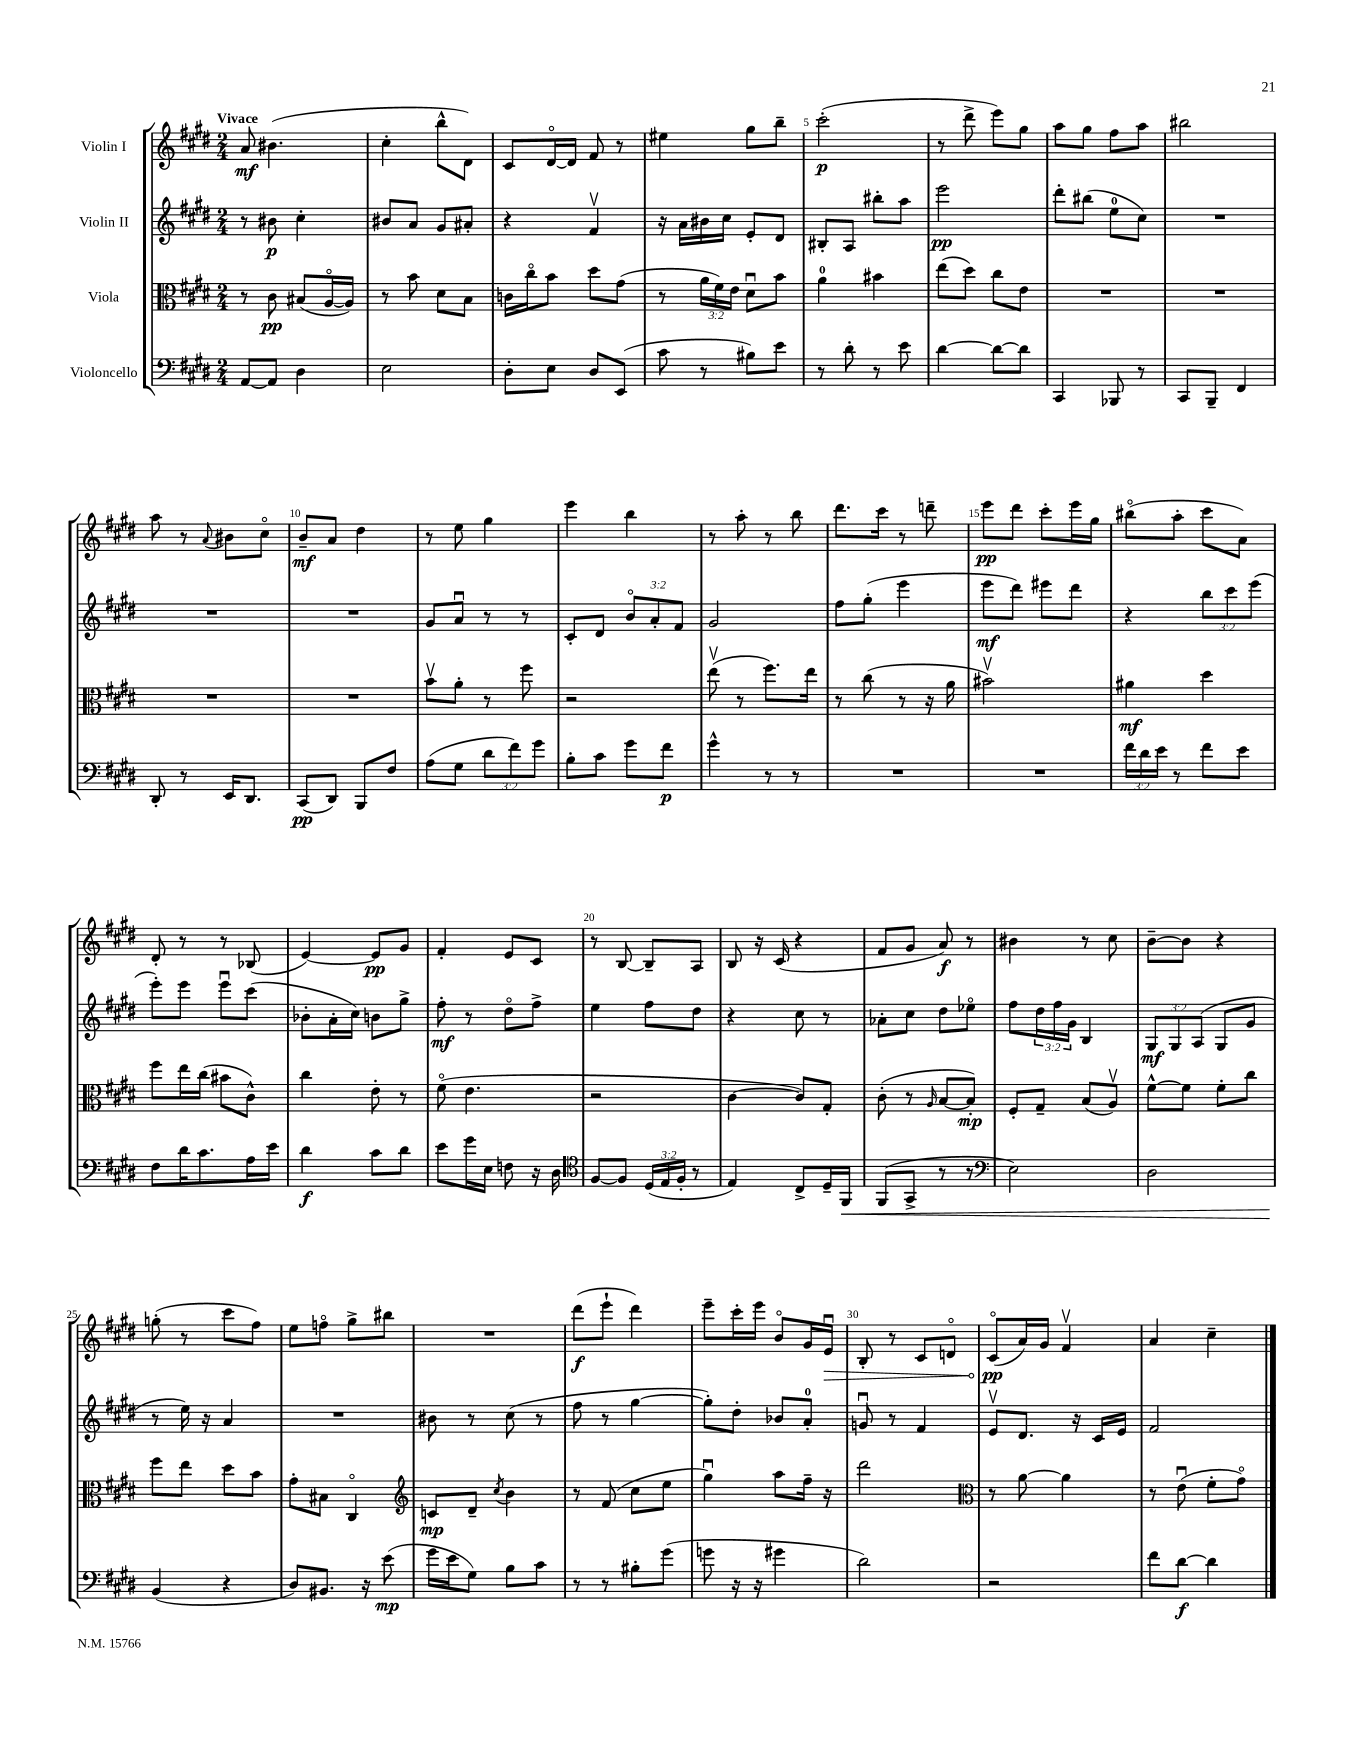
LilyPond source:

<<
\new StaffGroup <<
\new Staff = "s0" \with { instrumentName = "Violin I" } {
    \clef treble \key e \major \numericTimeSignature \time 2/4 \tempo "Vivace"
    a'8\mf bis'4.( |
    cis''4-. b''8-^ dis'8) |
    cis'8 dis'16~\flageolet dis'16 fis'8 r8 |
    eis''4 gis''8 b''8-- |
    cis'''2-.\p( |
    r8 dis'''8-> e'''8) gis''8 |
    a''8 gis''8 fis''8 a''8 |
    bis''2 |
    a''8 r8 \appoggiatura { a'8 } bis'8 cis''8\flageolet |
    b'8--\mf a'8 dis''4 |
    r8 e''8 gis''4 |
    e'''4 b''4 |
    r8 a''8-. r8 b''8 |
    dis'''8. cis'''16 r8 d'''8-- |
    e'''8\pp dis'''8 cis'''8-. e'''16 gis''16 |
    bis''8\flageolet( a''8-. cis'''8 a'8) |
    dis'8-. r8 r8 bes8( |
    e'4~) e'8\pp gis'8 |
    fis'4-. e'8 cis'8 |
    r8 b8~ b8-- a8 |
    b8 r16 cis'16( r4 |
    fis'8 gis'8 a'8\f) r8 |
    bis'4 r8 cis''8 |
    b'8~-- b'8 r4 |
    g''8-.( r8 cis'''8 fis''8) |
    e''8 f''8\flageolet gis''8-> bis''8 |
    R2 |
    dis'''8\f( e'''8-! dis'''4) |
    e'''8-- cis'''16-. e'''16 b'8\flageolet gis'16 \once \override Hairpin.circled-tip = ##t e'16\downbow\> |
    b8-. r8 cis'8 d'8\flageolet |
    cis'8\flageolet\pp\!( a'16) gis'16 fis'4\upbow |
    a'4 cis''4-- \bar "|." |
}
\new Staff = "s1" \with { instrumentName = "Violin II" } {
    \clef treble \key e \major \numericTimeSignature \time 2/4 \override Staff.TupletNumber.text = #tuplet-number::calc-fraction-text
    r8 bis'8\p cis''4-. |
    bis'8 a'8 gis'8 ais'8-. |
    r4 fis'4\upbow |
    r16 a'16 bis'16 cis''16 e'8-. dis'8 |
    bis8-. a8 bis''8-. a''8 |
    e'''2\pp |
    dis'''8-. bis''8( e''8-0 cis''8) |
    R2 |
    R2 |
    R2 |
    gis'8 a'8\downbow r8 r8 |
    cis'8-. dis'8 \tuplet 3/2 { b'8\flageolet a'8-. fis'8 } |
    gis'2 |
    fis''8 gis''8-.( e'''4 |
    e'''8\mf dis'''8) eis'''8 dis'''8 |
    r4 \tuplet 3/2 { b''8 cis'''8 e'''8( } |
    e'''8-.) e'''8 e'''8\downbow cis'''8( |
    bes'8-. a'16-. cis''16) b'8 gis''8-> |
    fis''8-.\mf r8 dis''8\flageolet fis''8-> |
    e''4 fis''8 dis''8 |
    r4 cis''8 r8 |
    aes'8-. cis''8 dis''8 ees''8\flageolet |
    fis''8 \tuplet 3/2 { dis''16 fis''16 gis'16 } b4 |
    \tuplet 3/2 { gis8\mf gis8 a8( } gis8 gis'8 |
    r8 e''16) r16 a'4 |
    R2 |
    bis'8 r8 cis''8( r8 |
    fis''8 r8 gis''4~ |
    gis''8-.) dis''8-. bes'8 a'8-0-. |
    g'8\downbow r8 fis'4 |
    e'8\upbow dis'8. r16 cis'16 e'16 |
    fis'2 \bar "|." |
}
\new Staff = "s2" \with { instrumentName = "Viola" } {
    \clef alto \key e \major \numericTimeSignature \time 2/4 \override Staff.TupletNumber.text = #tuplet-number::calc-fraction-text
    r8 cis'8\pp bis8( a16~\flageolet a16) |
    r8 b'8 dis'8 b8 |
    c'16 cis''16\flageolet b'8 dis''8 gis'8( |
    r8 \tuplet 3/2 { a'16 fis'16) e'16 } dis'8\downbow b'8 |
    a'4-0 bis'4 |
    e''8( dis''8) cis''8 e'8 |
    R2 |
    R2 |
    R2 |
    R2 |
    b'8\upbow a'8-. r8 fis''8 |
    r2 |
    e''8\upbow( r8 fis''8.) e''16 |
    r8 cis''8( r8 r16 a'16 |
    bis'2\upbow) |
    ais'4\mf dis''4 |
    fis''8 e''16 cis''16( bis'8 cis'8-^) |
    cis''4 e'8-. r8 |
    fis'8\flageolet( e'4. |
    r2 |
    cis'4~ cis'8) gis8-. |
    cis'8-.( r8 \grace { a16 } b8~ b8-.\mp) |
    fis8-. gis8-- b8( a8\upbow) |
    fis'8~-^ fis'8 fis'8-. cis''8 |
    fis''8 e''8 dis''8 b'8 |
    gis'8-. bis8 cis4\flageolet |
    \clef treble c'8\mp dis'8-- \acciaccatura { cis''8 } b'4 |
    r8 fis'8( cis''8 e''8 |
    gis''4\downbow) a''8 fis''16-- r16 |
    dis'''2 |
    \clef alto r8 a'8~ a'4 |
    r8 e'8\downbow( fis'8-. gis'8\flageolet) \bar "|." |
}
\new Staff = "s3" \with { instrumentName = "Violoncello" } {
    \clef bass \key e \major \numericTimeSignature \time 2/4 \override Staff.TupletNumber.text = #tuplet-number::calc-fraction-text
    a,8~ a,8 dis4 |
    e2 |
    dis8-. e8 dis8 e,8( |
    cis'8 r8 bis8) e'8 |
    r8 dis'8-. r8 e'8 |
    dis'4~ dis'8~ dis'8 |
    cis,4 bes,,8 r8 |
    cis,8 b,,8-- fis,4 |
    dis,8-. r8 e,16 dis,8. |
    cis,8\pp( dis,8) b,,8 fis8 |
    a8( gis8 \tuplet 3/2 { dis'8 fis'8) gis'8 } |
    b8-. cis'8 gis'8 fis'8\p |
    gis'4-^ r8 r8 |
    R2 |
    R2 |
    \tuplet 3/2 { fis'16 dis'16 e'16 } r8 fis'8 e'8 |
    fis8 dis'16 cis'8. a16 e'16 |
    dis'4\f cis'8 dis'8 |
    e'8 gis'16 e16 f8 r16 dis16 |
    \clef tenor fis8~ fis8 \tuplet 3/2 { dis16( e16 fis16-. } r8 |
    e4) cis8-> dis16-- fis,16\< |
    fis,8( gis,8-> r8 r8 |
    \clef bass e2) |
    dis2 |
    b,4\!( r4 |
    dis8) bis,8. r16 e'8\mp( |
    gis'16 e'16 gis8) b8 cis'8 |
    r8 r8 bis8-. gis'8( |
    g'8 r16 r16 gis'4 |
    dis'2) |
    r2 |
    fis'8 dis'8~\f dis'4 \bar "|." |
}
>>
>>
\layout { \context { \Score \override BarNumber.break-visibility = ##(#f #t #t) barNumberVisibility = #(every-nth-bar-number-visible 5) } }
